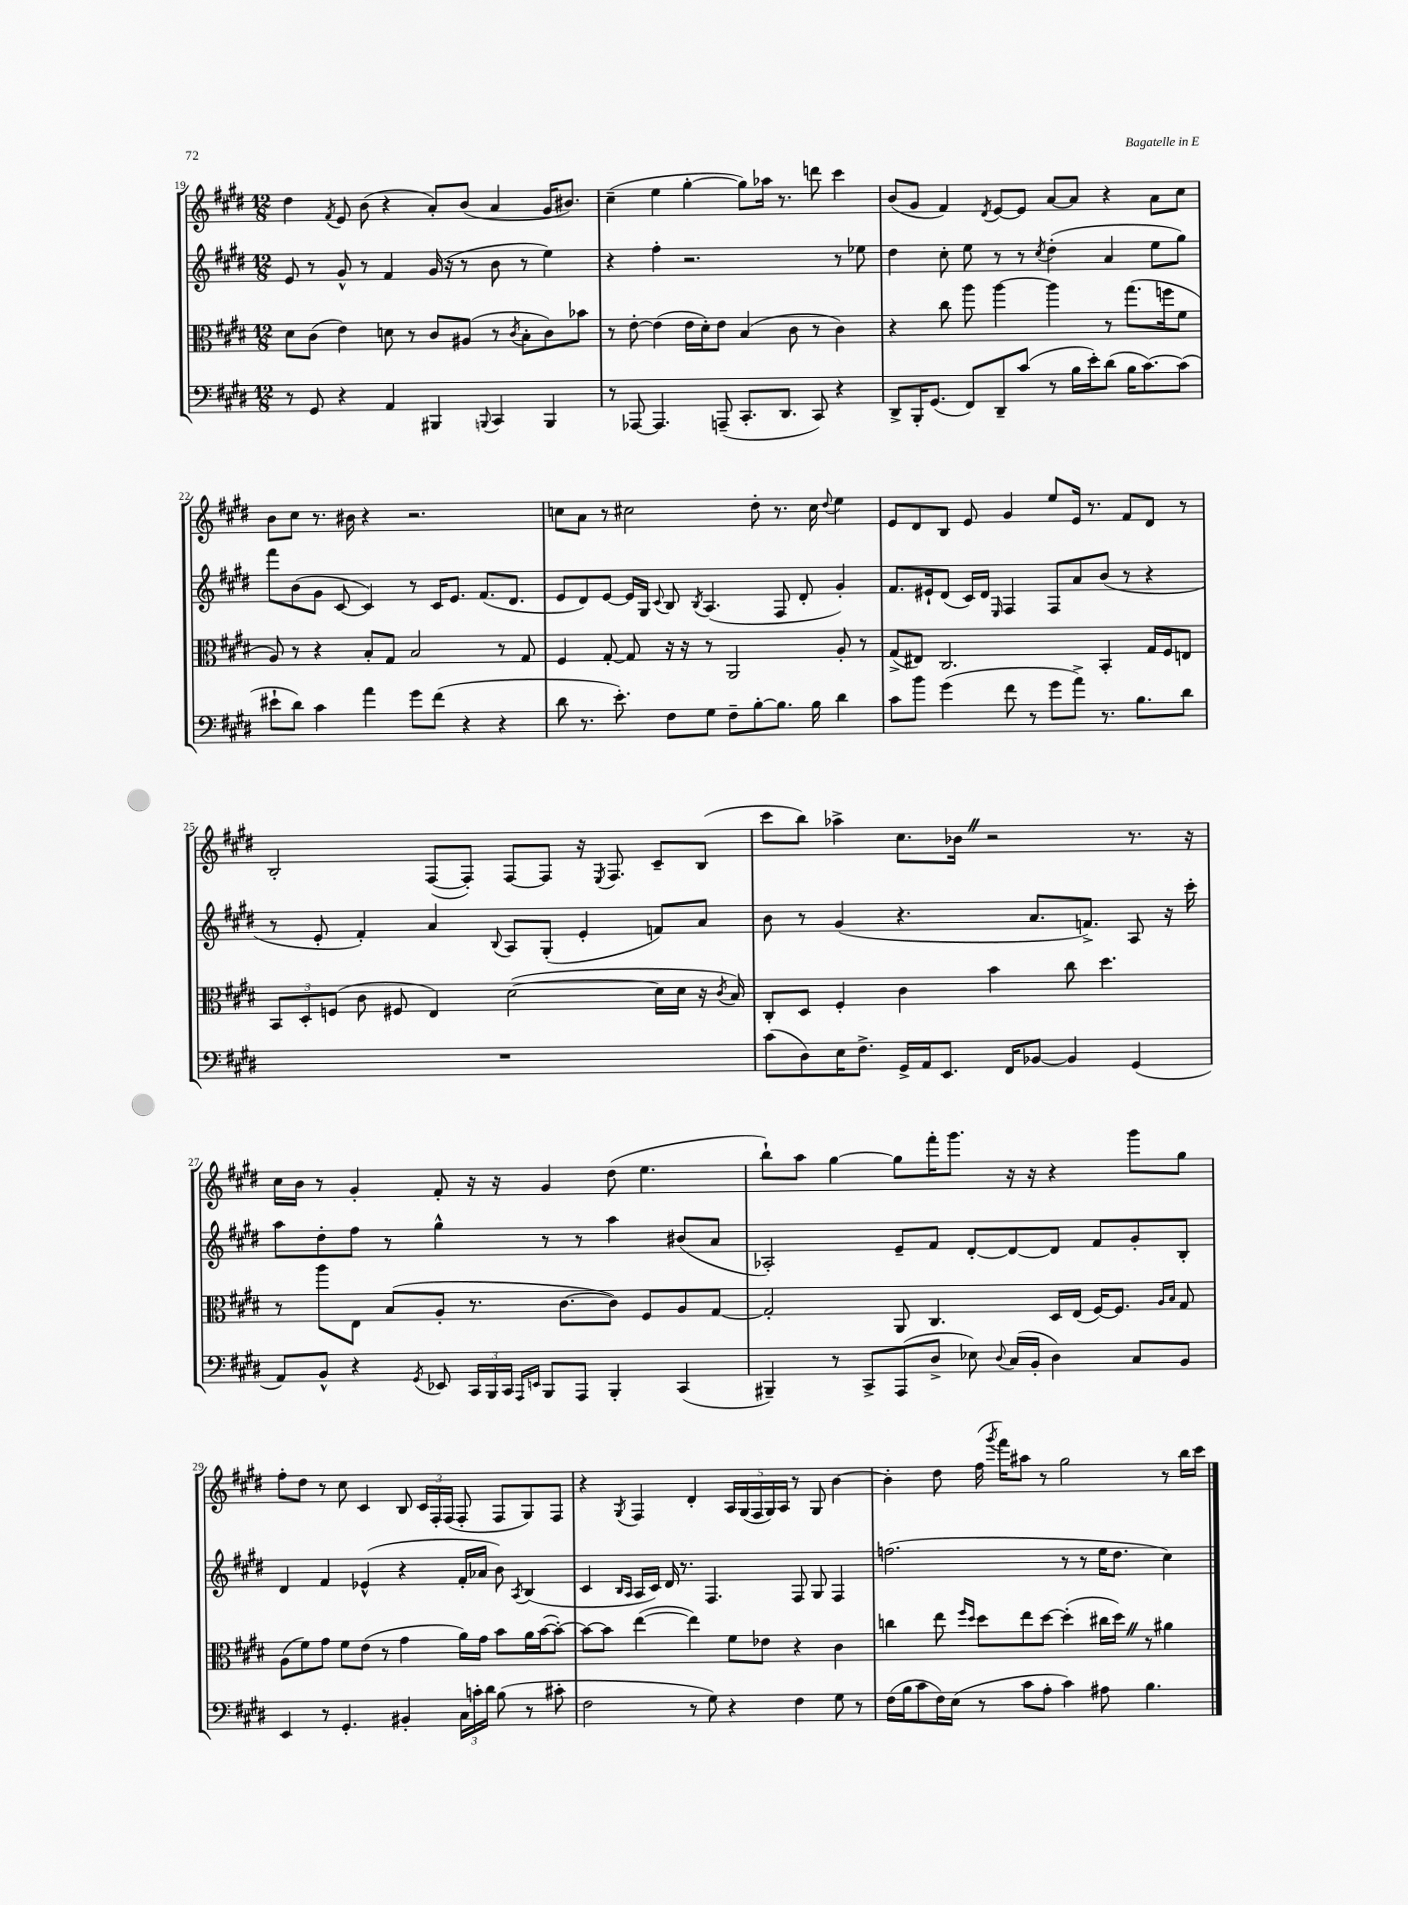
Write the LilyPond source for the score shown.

<<
\new StaffGroup <<
\new Staff = "s0" {
    \clef treble \key e \major \numericTimeSignature \time 12/8
    \autoBeamOff dis''4 \acciaccatura { fis'8 } e'8 b'8( r4 a'8[-.) b'8]( a'4 gis'16[ bis'8.]) |
    cis''4--( e''4 gis''4~-. gis''8[) aes''16] r8. d'''8 cis'''4 |
    b'8[( gis'8] fis'4) \acciaccatura { dis'8 } e'8[~ e'8] a'8[~ a'8] r4 a'8[ cis''8] |
    b'8[ cis''8] r8. bis'16 r4 r2. |
    c''8[ a'8] r8 cis''2 dis''8-. r8. cis''16 \appoggiatura { dis''8 } e''4 |
    e'8[ dis'8 b8] e'8 gis'4 e''8[ e'16] r8. fis'8[ dis'8] r8 |
    b2-. fis8[~( fis8]-.) fis8[~ fis8] r16 \acciaccatura { e8 } fis8. cis'8[-- b8]( |
    cis'''8[ b''8]) aes''4-> cis''8.[ bes'16] \once \override BreathingSign.text = \markup { \musicglyph "scripts.caesura.straight" } \breathe r2 r8. r16 |
    cis''16[ b'16] r8 gis'4-. fis'8-. r16 r16 gis'4 dis''8( e''4. |
    b''8[-!) a''8] gis''4~ gis''8[ fis'''16-. gis'''8.] r16 r16 r4 gis'''8[ gis''8] |
    fis''8[-. dis''8] r8 cis''8 cis'4 b8 \tuplet 3/2 { cis'16[ fis16-. fis16]( } fis8-. fis8[ gis8) fis8] |
    r4 \acciaccatura { gis8 } fis4 dis'4-. \tuplet 5/4 { a16[ gis16( fis16 gis16) a16] } r8 gis8 b'4~ |
    b'4-. dis''8 fis''16( \acciaccatura { gis'''8 } fis'''16[) ais''8] r8 gis''2 r8 b''16[ cis'''16] \bar "|." |
}
\new Staff = "s1" {
    \clef treble \key e \major \numericTimeSignature \time 12/8
    \autoBeamOff e'8 r8 gis'8-^ r8 fis'4 gis'16( r16 r8 b'8 r8 e''4) |
    r4 fis''4-. r2. r8 ees''8 |
    dis''4 cis''8-. e''8 r8 r8 \acciaccatura { cis''8 } dis''4-.( a'4 e''8[ gis''8]) |
    fis'''8[ b'8( gis'8] cis'8~ cis'4) r8 cis'16[ e'8.] fis'8.[( dis'8.] |
    e'8[ dis'8) e'8]~ e'16[ gis16] \appoggiatura { cis'8 } b8 \acciaccatura { b8 } a4.( fis8 dis'8-. gis'4-.) |
    fis'8.[ eis'16-! dis'8]( cis'16[) dis'16] \grace { e16 } fis4 fis8[ a'8 b'8]( r8 r4 |
    r8 e'8-. fis'4-.) a'4 \appoggiatura { b8 } a8[ gis8]-.( e'4-. f'8[) a'8] |
    b'8 r8 gis'4( r4. a'8.[ f'8.]->) a8 r16 cis'''16-. |
    a''8[ dis''8-. fis''8] r8 gis''4-^ r8 r8 a''4 bis'8[( a'8] |
    aes2-.) e'8[-- fis'8] dis'8[~-. dis'8~ dis'8] fis'8[ gis'8-. b8]-. |
    dis'4 fis'4 ees'4-^( r4 fis'16[-. aes'16] b'8) \acciaccatura { a8 } b4( |
    cis'4 \grace { b16[ a16] } a16[ cis'16]) dis'16 r8. fis4. fis8 gis8 fis4 |
    f''2.( r8 r8 e''16[ dis''8.] cis''4) \bar "|." |
}
\new Staff = "s2" {
    \clef alto \key e \major \numericTimeSignature \time 12/8
    \autoBeamOff dis'8[ cis'8]( e'4) d'8 r8 cis'8[ ais8]( r8 \acciaccatura { cis'8 } b8[-. cis'8) bes'8] |
    r8 e'8~-. e'4( e'16[ dis'16-.) e'8] b4( cis'8 r8 cis'4) |
    r4 cis''8 a''8 a''4~ a''4 r8 gis''8.[( f''16 fis'8] |
    a8) r8 r4 b8[-. gis8] b2 r8 gis8 |
    fis4 gis8~-. gis8 r16 r16 r8 a,2 a8-. r8 |
    gis8[->( eis8]) cis2. b,4-. gis16[ fis16 e8] |
    \tuplet 3/2 { b,8[ dis8-. f8]( } cis'8 fis8 e4) dis'2~( dis'16[ dis'16] r16 \acciaccatura { cis'8 } b16) |
    cis8[-. dis8] fis4-. cis'4 b'4 cis''8 dis''4. |
    r8 a''8[ e8] b8[( a8]-. r8. cis'8.[~ cis'8]) fis8[ a8 gis8]~ |
    gis2-. a,8 cis4. dis16[ e16]( fis16[~) fis8.] \grace { a16[ b16] } gis8 |
    a8[( fis'8) gis'8] fis'8[ e'8]( r8 gis'4 a'16[) gis'16] b'8[ a'16 b'16~( b'8]~-.) |
    b'8[~ b'8] e''4~( e''4) fis'8[ ees'8] r4 cis'4 |
    c''4 e''8 \grace { fis''16[ dis''16] } dis''8[ e''8 dis''8]~ dis''4-.( cis''16[ dis''16]) \once \override BreathingSign.text = \markup { \musicglyph "scripts.caesura.straight" } \breathe r8 ais'4 \bar "|." |
}
\new Staff = "s3" {
    \clef bass \key e \major \numericTimeSignature \time 12/8
    \autoBeamOff r8 gis,8 r4 a,4 bis,,4 \appoggiatura { b,,8 } cis,4 b,,4 |
    r8 aes,,8~ aes,,4. a,,8--( cis,8.[-. dis,8.] cis,8) r4 |
    dis,8[-> b,,16-. gis,8.]( fis,8[) dis,8-- cis'8]( r8 b16[ e'16-.) dis'8]( b16[ cis'8.~) cis'8]( |
    eis'8[-! dis'8]) cis'4 a'4 gis'8[ fis'8]( r4 r4 |
    dis'8 r8. e'8.-.) fis8[ gis8] fis8[-- b8~-. b8.] b16 dis'4 |
    cis'8[ b'8] gis'4( fis'8 r8 gis'8[ a'8]->) r8. b8.[ dis'8] |
    R1. |
    cis'8[( dis8) e16 fis8.]-> gis,16[-> a,16 e,8.] fis,16[ bes,8]~ bes,4 gis,4( |
    a,8[) b,8]-^ r4 \acciaccatura { gis,8 } ees,8 \tuplet 3/2 { cis,16[ b,,16 cis,16] } \grace { a,,16[ e,16] } b,,8[ a,,8] b,,4-. cis,4( |
    bis,,4--) r8 cis,8[-> a,,8( dis8]-> ees8) \appoggiatura { dis8 } cis16[( b,16]-. dis4) cis8[ b,8] |
    e,4 r8 gis,4.-. bis,4-. \tuplet 3/2 { cis16[ c'16-. dis'16] } b8( r8 cis'8-. |
    fis2 r8 gis8) r4 fis4 gis8 r8 |
    fis16[( b16 cis'8 fis16) e16]( r8 cis'8[ a8]-. cis'4) ais8 b4. \bar "|." |
}
>>
>>
\layout { \context { \Score currentBarNumber = #19 } }
